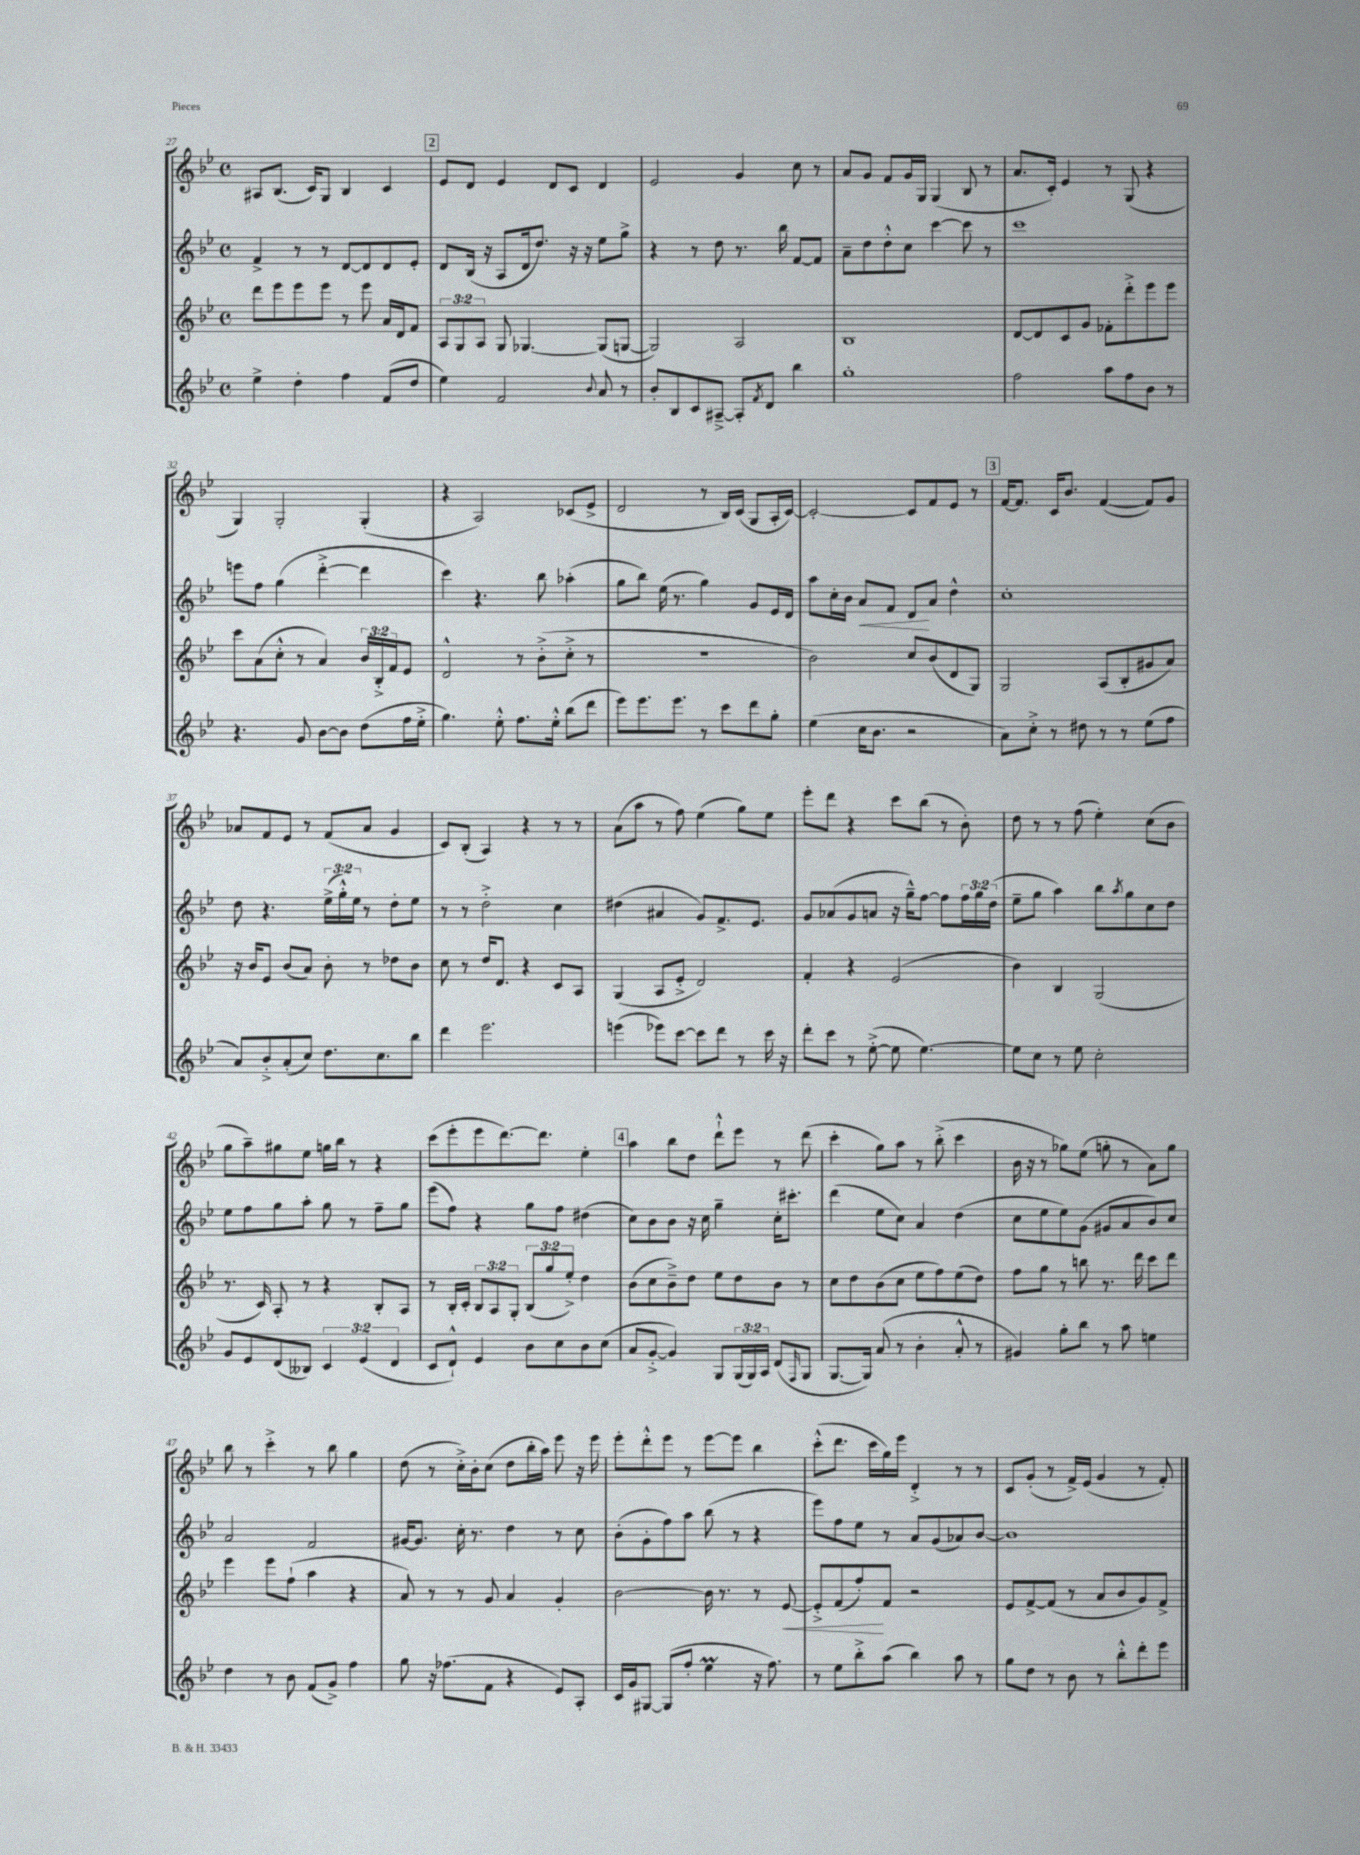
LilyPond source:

<<
\new StaffGroup <<
\new Staff = "s0" {
    \clef treble \key bes \major \defaultTimeSignature \time 4/4
    ais8 bes8.( c'16) g8 bes4 c'4 |
    \mark \markup { \box "2" } ees'8 d'8 ees'4 d'8 c'8 d'4 |
    ees'2 g'4 c''8 r8 |
    a'8 g'8 f'8 g'16 g16 g4( bes8 r8 |
    a'8. c'16-.) ees'4 r8 g8( r4 |
    g4) g2-. g4-.( |
    r4 a2) ces'8( ees'8-> |
    d'2 r8 bes16) c'16( g8 a16-. c'16~) |
    c'2~-. c'8 f'8 ees'8 r8 |
    \mark \markup { \box "3" } f'16~ f'8. c'16 bes'8. f'4~( f'8) g'8 |
    aes'8 f'8 ees'8 r8 f'8( aes'8 g'4 |
    c'8) bes8-.( a4) r4 r8 r8 |
    a'8( a''8 r8 f''8) ees''4( g''8) ees''8 |
    ees'''8-. d'''8 r4 c'''8 bes''8( r8 bes'8-.) |
    d''8 r8 r8 f''8( ees''4-.) c''8( bes'8 |
    g''8 a''8--) gis''8 ees''8 g''16 bes''16 r8 r4 |
    c'''8( ees'''8-. ees'''8 d'''8.~) d'''8. ees''4-. |
    \mark \markup { \box "4" } a''4 bes''8 d''8 d'''8-!-^ ees'''8 r8 d'''8( |
    c'''4-. g''8) a''8 r8 bes''8-.->( c'''4 |
    bes'16 r16 r8 ges''8) ees''8( g''8-. r8 a'8) g''8 |
    bes''8 r8 c'''4-.-> r8 bes''8 g''4 |
    d''8( r8 c''16-.->) bes'16-. c''8( d''8 bes''16-. a''16) ees'''8 r16 ees'''16 |
    ees'''8-. d'''8-.-^ ees'''8 r8 ees'''8~ ees'''8 bes''4 |
    c'''8-.-^( d'''8. c'''16 g''16) ees'''16 d'4-.-> r8 r8 |
    c'8 g'8-.( r8 f'16->) ees'16( g'4 r8 f'8-.) \bar "|." |
}
\new Staff = "s1" {
    \clef treble \key bes \major \defaultTimeSignature \time 4/4 \override Staff.TupletNumber.text = #tuplet-number::calc-fraction-text
    f'4-> r8 r8 d'8~ d'8 d'8 ees'8-. |
    \mark \markup { \box "2" } d'8 bes16( r16 a8 d'16 d''8.) r16 r16 ees''8 g''8-> |
    r4 r8 d''8 r8. bes''16 f'8~ f'8 |
    a'8-- d''8 d''8-.-^ c''8 c'''4~ c'''8 r8 |
    c'''1 |
    e'''8 f''8 g''4( d'''4~-.-> d'''4 |
    c'''4) r4. bes''8 aes''4-.( |
    g''8 bes''8) ees''16( r8. g''4) g'8 ees'16 d'16 |
    a''8 c''16-. bes'16 a'8\< f'8 d'8\! a'8 d''4-^ |
    \mark \markup { \box "3" } c''1-. |
    d''8 r4. \tuplet 3/2 { ees''16->( g''16-.-^) ees''16 } r8 d''8-. ees''8 |
    r8 r8 d''2-.-> c''4 |
    dis''4( ais'4 g'8) f'8.-> ees'8. |
    g'8 aes'8( g'8 a'8 r16 g''16---^) f''8~ f''8 \tuplet 3/2 { f''16 g''16 d''16( } |
    ees''8-- g''8 a''4) bes''8 \acciaccatura { a''8 } g''8 c''8 d''8 |
    ees''8 f''8 g''8 a''8-. g''8 r8 f''8-- g''8 |
    ees'''8( f''8) r4 g''8 f''8 dis''4( |
    \mark \markup { \box "4" } c''8) bes'8 bes'8 r16 c''16 g''4-- c''16-. cis'''8.-. |
    d'''4( ees''8 c''8) a'4 d''4( |
    c''8 ees''8 ees''8) g'8( gis'8 a'8 bes'8) c''8 |
    a'2 f'2 |
    gis'16~ gis'8. c''16-. r8. d''4 r8 c''8 |
    bes'8-.( g'8-. f''8) a''8 bes''8( r8 r4 |
    ees'''8) f''8 ees''8 r8 a'8 g'8( aes'8) bes'8~ |
    bes'1 \bar "|." |
}
\new Staff = "s2" {
    \clef treble \key bes \major \defaultTimeSignature \time 4/4 \override Staff.TupletNumber.text = #tuplet-number::calc-fraction-text
    d'''8 ees'''8 ees'''8 ees'''8 r8 ees'''8 a'16 d'16 f'8 |
    \mark \markup { \box "2" } \tuplet 3/2 { a8 g8 a8 } g8 ges4.~ ges8( g8~ |
    g2) a2 |
    bes1 |
    d'8~ d'8 c'8 g'8 fes'8-. d'''8-.-> ees'''8 ees'''8 |
    c'''8 a'8( c''8-.-^ r8 a'4) \tuplet 3/2 { bes'16 bes16-.-> f'16 } ees'8 |
    d'2-^ r8 bes'8-.->( c''8-.-> r8 |
    r1 |
    bes'2) c''8 bes'8( d'8 g8) |
    \mark \markup { \box "3" } g2 a8( bes8-. gis'8 a'8) |
    r16 bes'16 ees'8 bes'8( a'8) bes'8-. r8 des''8 bes'8 |
    c''8 r8 d''16 d'8. r4 c'8 a8 |
    g4( a8 ees'8-.-> d'2) |
    f'4-. r4 ees'2( |
    bes'4) bes4 g2( |
    r8. c'16) a8-. r8 r4 bes8-. a8 |
    r8 bes16-. c'16-. \tuplet 3/2 { bes8 a8 g8-. } \tuplet 3/2 { bes8( g''8 ees''8-.->) } d''4 |
    \mark \markup { \box "4" } bes'8( c''8 bes'8--->) d''8 ees''8 d''8 bes'8 r8 |
    c''8 d''8 bes'8( c''8 ees''8 f''8) ees''8( d''8) |
    f''8 g''8 r8 b''8 r8. d'''16 c'''8 d'''8 |
    ees'''4 ees'''8 f''8-!( a''4 r4 |
    a'8) r8 r8 g'8 a'4 g'4-. |
    bes'2~ bes'16 r8. r8 ees'8~\< |
    ees'8-.-> f'8( f''8-.\!) f'8 r2 |
    ees'8 f'8~-> f'8( r8 a'8 bes'8 g'8) f'8-> \bar "|." |
}
\new Staff = "s3" {
    \clef treble \key bes \major \defaultTimeSignature \time 4/4 \override Staff.TupletNumber.text = #tuplet-number::calc-fraction-text
    ees''4-> d''4-. f''4 f'8( d''8 |
    \mark \markup { \box "2" } ees''4) f'2 \appoggiatura { bes'8 } a'8 r8 |
    bes'8-. bes8 c'8 ais8~---> ais8-. \acciaccatura { f'8 } d'8 bes''4 |
    g''1-. |
    f''2 a''8 f''8 bes'8 r8 |
    r4. g'8 bes'8~ bes'8 d''8( f''16 ees''16-.-> |
    g''4.) ees''8-.-^ f''8. ees''16-.-^ bes''8( d'''8 |
    ees'''8) ees'''8. ees'''8. r8 c'''8 d'''8 g''8-. |
    ees''4( c''16 bes'8. r2 |
    \mark \markup { \box "3" } a'8) c''8-.-> r8 dis''8 r8 r8 ees''8( f''8 |
    a'8) bes'8-.-> a'8-.( c''8) d''8. c''8. bes''8 |
    d'''4 ees'''2. |
    e'''4( ees'''8) c'''8~ c'''8 d'''8 r8 c'''16 r16 |
    d'''8-. c'''8 r8 ees''8~-.->( ees''8 ees''4.~) |
    ees''8 c''8 r8 ees''8 c''2-. |
    g'8 ees'8 d'8( beses8) \tuplet 3/2 { c'4 ees'4( d'4 } |
    c'8 d'8-!-^) ees'4 bes'8 c''8 bes'8 c''8( |
    \mark \markup { \box "4" } a'8 g'8~-.-> g'4) g8 \tuplet 3/2 { g16( g16) a16 } d'8( \grace { f16 } g8 |
    g8.~ g16) a'8( r8 bes'4-. a'8-.-^ r8 |
    gis'4) g''8-. bes''8 r8 a''8 e''4 |
    d''4 r8 bes'8 f'8( g'8->) f''4 |
    g''8 r16 fes''8.( f'8 r4 ees'8) a8-. |
    c'16 g'16 gis8~ gis8( f''8-. ees''4\prall r16 f''8.) |
    r8 ees''8 bes''8-.-> a''8( bes''4) a''8 r8 |
    g''8 d''8 r8 bes'8 r8 bes''8-.-^ d'''8-. ees'''8 \bar "|." |
}
>>
>>
\layout { \context { \Score currentBarNumber = #27 } }
